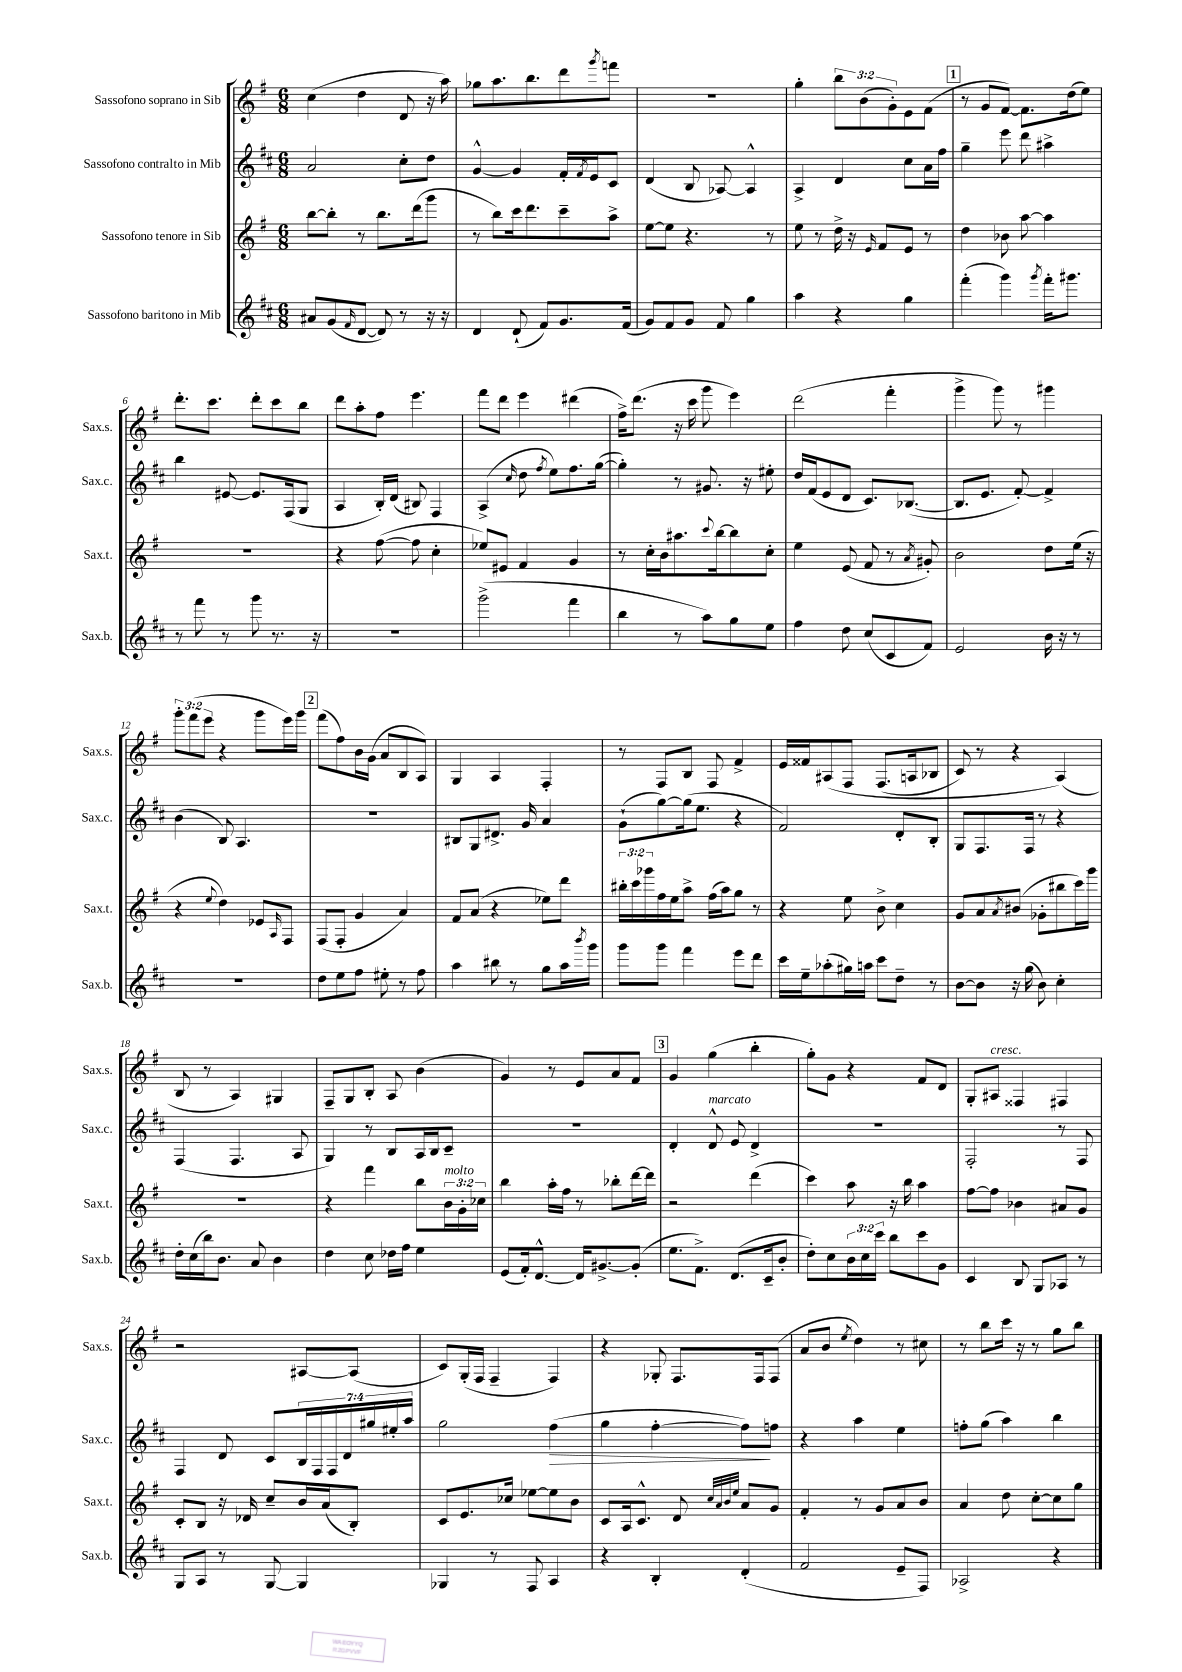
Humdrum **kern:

**kern	**kern	**kern	**dynam	**kern
*part4	*part3	*part2	*part2	*part1
*staff4	*staff3	*staff2	*staff2	*staff1
*I"Sassofono baritono in Mib	*I"Sassofono tenore in Sib	*I"Sassofono contralto in Mib	*	*I"Sassofono soprano in Sib
*I'Sax.b.	*I'Sax.t.	*I'Sax.c.	*	*I'Sax.s.
*clefG2	*clefG2	*clefG2	*	*clefG2
*k[f#c#]	*k[f#]	*k[f#c#]	*	*k[f#]
*M6/8	*M6/8	*M6/8	*	*M6/8
=1	=1	=1	=1	=1
8a#X/L	[8bb\L	2a/	.	(4cc\
(8g/	8bb'\J]	.	.	.
16qqf#/	.	.	.	.
[8d/J	8r	.	.	4dd\
8d/])	8.bb\L	.	.	.
8r	.	8cc#'\L	.	8d/
.	(16ddd\k	.	.	.
16r	8ggg\J	8dd\J	.	16r
16r	.	.	.	16aa\)
=2	=2	=2	=2	=2
4d/	8r	[4g^^/	.	8gg-X\L
.	8bb\L)	.	.	8.aa\
(8d`/	16ccc\k	4g/]	.	.
.	8.ddd\	.	.	8.bb\
8f#/L)	.	.	.	.
8.g/	8ccc~\	16f#'/LL	.	8ddd\
.	.	8qf#/	.	.
.	.	16e/J	.	.
.	.	.	.	8qggg/
.	8aa^\J	8c#/J	.	8fffn\J
(16f#/Jk	.	.	.	.
=3	=3	=3	=3	=3
8g/L)	[8ee\L	(4d/	.	2.r
8f#/	8ee\J]	.	.	.
8g/J	4.r	8B/	.	.
8f#/	.	[8A-X/)	.	.
4gg\	.	4A-^^/]	.	.
.	8r	.	.	.
=4	=4	=4	=4	=4
4aa\	8ee\	4A^/	.	4gg'\
.	8r	.	.	.
4r	16dd^\	4d/	.	12bb\L
.	16r	.	.	.
.	.	.	.	(12b\
.	16qqe/	.	.	.
.	8f#/L	.	.	.
.	.	.	.	12g'\)
4gg\	8e/J	8cc#\L	.	8e\
.	8r	16a\L	.	(8f#\J
.	.	16ff#\JJ	.	.
!!LO:REH:place=s1:t=1
=5	=5	=5	=5	=5
(4fff#'\	4dd\	4gg~\	.	8r
.	.	.	.	8g/L
4ggg\)	8b-X\	8eee\	.	[8f#/J)
.	[8aa\	8ddd\	.	8.f#\L]
8qggg/	.	.	.	.
16fff#'\KL	4aa\]	4aa#X^\	.	.
8.ggg#X\J	.	.	.	(16dd\k
.	.	.	.	8ee\J)
!!LO:LB:g=z
=6	=6	=6	=6	=6
8r	2.r	4bb\	.	8.ddd'\L
8fff#\	.	.	.	.
.	.	.	.	8.ccc\J
8r	.	[8e#X/	.	.
8ggg\	.	8.e#/L]	.	8ddd'\L
8.r	.	.	.	8ccc\
.	.	(16F#/k	.	.
.	.	8G/J	.	8bb\J
16r	.	.	.	.
=7	=7	=7	=7	=7
2.r	4r	4A/	.	8ddd\L
.	.	.	.	8aa'\
.	([8ff#\	16B'/LL)	.	8ff#\J
.	.	(16d/JJ	.	.
.	8ff#\]	8B#X/)	.	4.eee\
.	4cc'\	4F#/	.	.
=8	=8	=8	=8	=8
(2ggg^\	8ee-X/L)	(4A^/	.	8fff#\L
.	8e#X/J	.	.	8ddd\J
.	.	16qqcc#/	.	.
.	4f#/	8dd\	.	4eee\
.	.	8qff#/	.	.
.	.	8ee\L)	.	.
4fff#\	4g/	8.ff#\	.	(4ddd#X\
.	.	([16gg\Jk	.	.
=9	=9	=9	=9	=9
4bb\	8r	4gg'\])	.	16ff#^\KL)
.	.	.	.	(8.ddd\J
.	16cc'\LL	.	.	.
.	16b\J	.	.	.
8r	8.aa#X\	8r	.	16r
.	.	.	.	16ccc\
8aa\L)	.	8.g#X/	.	8ggg\
.	8qqccc/	.	.	.
.	[16bb\k	.	.	.
8gg\	8bb\]	.	.	4eee\)
.	.	16r	.	.
8ee\J	8cc'\J	8ee#X'\	.	.
=10	=10	=10	=10	=10
4ff#\	4ee\	16dd/LL	.	(2ddd\
.	.	(16f#/J	.	.
.	.	8e/	.	.
8dd\	(8e/	8d/J	.	.
(8cc#/L	8f#/	8.c#/L)	.	.
8c#/	8r	.	.	4fff#'\
.	.	([8.B-X/J	.	.
.	8qa/	.	.	.
8f#/J)	8g#X'/)	.	.	.
=11	=11	=11	=11	=11
2e/	2b\	8.B-/L]	.	4ggg^\
.	.	8.e/J	.	.
.	.	.	.	8ggg\)
.	.	[8f#'/)	.	8r
16b\	8dd\L	4f#^/]	.	4ggg#X\
16r	.	.	.	.
8r	(16ee\Jk	.	.	.
.	16r	.	.	.
!!LO:LB:g=z
=12	=12	=12	=12	=12
2.r	4r	(4b\	.	12ggg'\L
.	.	.	.	(12fff#\
.	.	.	.	12eee\J
.	8qqee/	.	.	.
.	4dd\)	8B/)	.	4r
.	.	4.A/	.	.
.	8e-X/L	.	.	8ggg\L
.	16qqA/	.	.	.
.	8F#/J	.	.	16eee\L)
.	.	.	.	16ggg\JJ
!!LO:REH:place=s1:t=2
=13	=13	=13	=13	=13
8dd\L	(8F#/L	2.r	.	(8fff#\L
8ee\	8F#'/J	.	.	8ff#\)
8ff#\J	4g/	.	.	16b\L
.	.	.	.	(16g\JJ
8ee#X'\	.	.	.	8a/L
8r	4a/)	.	.	8B/
8ff#\	.	.	.	8A/J)
=14	=14	=14	=14	=14
4aa\	8f#/L	8B#X/L	.	4G/
.	(8a/J	8G/	.	.
8bb#X\	4r	8.d#X^/J	.	4A/
8r	.	.	.	.
.	.	16g/	.	.
8gg\L	8ee-X\L)	4a/	.	4F#'/
16aa\L	8ddd\J	.	.	.
8qbbb/	.	.	.	.
16ggg\JJ	.	.	.	.
=15	=15	=15	=15	=15
8ggg\L	24bb#X'\LL	(8g`\L	.	8r
.	24ccc\	.	.	.
.	24ggg-X\	.	.	.
8ggg\J	16ff#\	[8gg\)	.	8F#/L
.	16ee\J	.	.	.
4fff#\	8aa^\J	(16gg\k]	.	8B/J
.	.	8.ee\J	.	.
.	(16ff#\LL	.	.	8F#/
.	16aa\J)	.	.	.
8eee\L	8gg\J	4r	.	4f#^/
8ddd\J	8r	.	.	.
=16	=16	=16	=16	=16
16ccc#\LL	4r	2f#/)	.	16e/LL
16ee~\J	.	.	.	16f##X/J
(8aa-X'\	.	.	.	(8A#X/
16gg#X\L)	8ee\	.	.	8F#/J
16aan\JJ	.	.	.	.
8ccc#\L	8b^\	.	.	(8.F#/L
8dd~\J	4cc\	8d'/L	.	.
.	.	.	.	16An/k
8r	.	8B'/J	.	8B-X/J
=17	=17	=17	=17	=17
[8b\L	8g/L	8G/L	.	8c/)
8b\J]	8a/	8.F#/	.	8r
.	8qa/	.	.	.
16r	(8b#X/J	.	.	4r
(16gg\	.	16F#/Jk	.	.
8b\)	8g-X'\L	8r	.	.
4cc#'\	8bb#X\	4r	.	(4A/)
.	16ccc\L)	.	.	.
.	16ggg\JJ	.	.	.
!!LO:LB:g=z
=18	=18	=18	=18	=18
16dd'\LL	2.r	(4F#/	.	8B/
(16cc#\	.	.	.	.
16bb\J)	.	.	.	8r
8.b\J	.	.	.	.
.	.	4.F#/	.	4A/)
8a/	.	.	.	.
4b\	.	.	.	4G#X/
.	.	8A/	.	.
=19	=19	=19	=19	=19
4dd\	4r	4G/)	.	8F#~/L
.	.	.	.	8G/
8cc#\	4fff#\	8r	.	8B'/J
16dd-X\LL	.	8B/L	.	8A/
16ff#\JJ	.	.	.	.
4ee\	8bb\L	16A/L	.	(4b\
.	.	16B/J	.	.
!	!LO:TX:a:i:t=molto	!	!	!
.	24b\L	8c#~/J	.	.
.	24g'\	.	.	.
.	24cc-X\JJ	.	.	.
=20	=20	=20	=20	=20
(8e/L	4bb\	2.r	.	4g/)
16f#'/k)	.	.	.	.
[8.d^^/J	.	.	.	.
.	16aa'\LL	.	.	8r
.	16ff#\JJ	.	.	.
16d/KL]	8r	.	.	8e/L
[8.g#X^/	.	.	.	.
.	8bb-X'\L	.	.	8a/
(8g#'/J]	[16ddd\L	.	.	8f#/J
.	16ddd\JJ]	.	.	.
!!LO:REH:place=s1:t=3
=21	=21	=21	=21	=21
8.ee\L	2r	4d'/	.	4g/
8.f#^\J)	.	.	.	.
!	!	!LO:TX:a:i:t=marcato	!	!
.	.	8d^^/	.	(4gg\
(8.d/L	.	8e/	.	.
.	(4ddd\	4d^/	.	4bb'\
16c#~/k	.	.	.	.
8b'/J	.	.	.	.
=22	=22	=22	=22	=22
8dd'\L)	4ccc\)	2.r	.	8gg'\L)
8cc#\	.	.	.	8g\J
24b\L	8aa\	.	.	4r
24cc#\	.	.	.	.
24ccc#\JJ	.	.	.	.
8bb\L	16r	.	.	.
.	16bb\	.	.	.
8ccc#\	4aa\	.	.	8f#/L
8g\J	.	.	.	8d/J
=23	=23	=23	=23	=23
4c#/	[8ff#\L	2F#'/	.	8G'/L
!	!	!	!	!LO:TX:a:i:t=cresc.
.	8ff#\J]	.	.	8A#X/J
8B/	4b-X\	.	.	4F##X/
8G/L	.	.	.	.
8A-X/J	8a#X/L	8r	.	4F#X/
8r	8g/J	8F#/	.	.
!!LO:LB:g=z
=24	=24	=24	=24	=24
8G/L	8c'/L	4F#/	.	2r
8A/J	8B/J	.	.	.
8r	16r	8d/	.	.
.	16d-X/	.	.	.
[8G/	8cc~/L	8c#/L	.	.
4G/]	16b/L	28B/L	.	[8A#X/L
.	.	28F#/	.	.
.	(16a/J	.	.	.
.	.	28F#/	.	.
.	.	28d/	.	.
.	8B'/J)	.	.	(8A#/J]
.	.	28gg#X/	.	.
.	.	28ee#X'/	.	.
.	.	28aa/JJ	.	.
=25	=25	=25	=25	=25
4G-X/	8c/L	2gg\	.	8c/L)
.	8.e/	.	.	(16G'/L
.	.	.	.	16F#/JJ
8r	.	.	.	4F#~/
.	16cc-X/Jk	.	.	.
8F#/	[8ee-X\L	.	.	.
!	!	!	!LO:HP:b	!
4A/	8ee-\]	(4ff#\	>	4F#/)
.	8b\J	.	.	.
=26	=26	=26	=26	=26
4r	8c/L	4gg\	.	4r
.	16A/k	.	.	.
.	8.c^^/J	.	.	.
4B'/	.	[4ff#'\	.	8G-X'/
.	8d/	.	.	8.F#/L
.	32qqcc/LLL	.	.	.
.	32qqa/	.	.	.
.	32qqb/	.	.	.
.	32qqee/JJJ	.	.	.
(4d'/	8a/L	8ff#\L])	.	.
.	.	.	.	16F#/k
.	8g/J	8ffn\J	]	(8F#/J
=27	=27	=27	=27	=27
2f#/	4f#'/	4r	.	8a/L
.	.	.	.	8b/J
.	.	.	.	8qee/
.	8r	4aa\	.	4dd\)
.	8g/L	.	.	.
8e~/L	8a/	4ee\	.	8r
8F#/J)	8b/J	.	.	8cc#X\
=28	=28	=28	=28	=28
2A-X^/	4a/	8ffn'\L	.	8r
.	.	(8gg\J	.	8bb\L
.	8dd\	4aa\)	.	16ccc\Jk
.	.	.	.	16r
.	[8cc'\L	.	.	8r
4r	8cc\]	4bb\	.	8gg\L
.	8gg\J	.	.	8bb\J
==	==	==	==	==
*-	*-	*-	*-	*-
